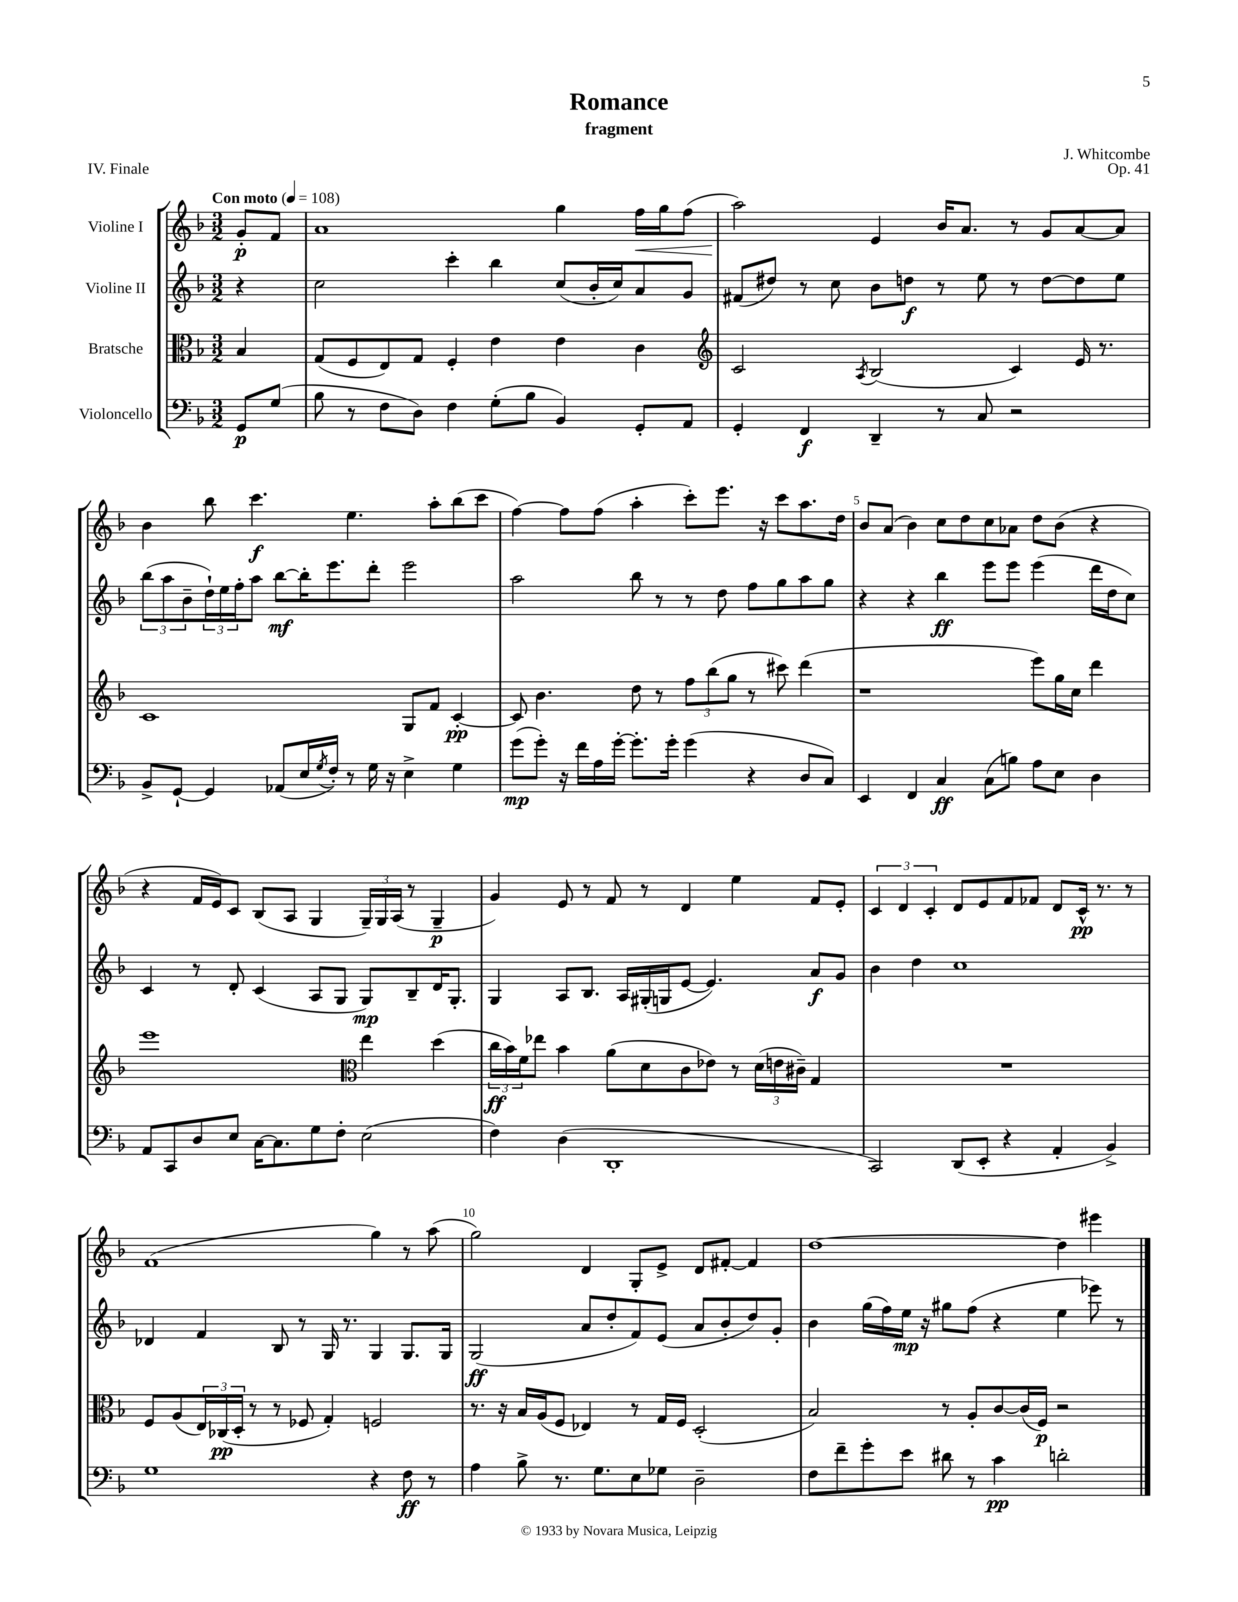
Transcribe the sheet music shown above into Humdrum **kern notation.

**kern	**kern	**kern	**kern
*staff4	*staff3	*staff2	*staff1
*clefF4	*clefC3	*clefG2	*clefG2
*k[b-]	*k[b-]	*k[b-]	*k[b-]
*M3/2	*M3/2	*M3/2	*M3/2
*MM108	*MM108	*MM108	*MM108
8GG/L	4B-/	4r	8g'/L
(8G/J	.	.	8f/J
=	=	=	=
8B-\	(8G/L	2cc\	1a
8r	8F/	.	.
8F\L	8E/)	.	.
8D\J)	8G/J	.	.
4F\	4F'/	4ccc'\	.
(8G'\L	4e\	4bb-\	.
8B-\J	.	.	.
4BB-/)	4e\	(8cc/L	4gg\
.	.	16b-'/L	.
.	.	16cc/J)	.
8GG'/L	4c\	8a/	16ff\LL
.	.	.	16gg\J
8AA/J	.	8g/J	(8ff\J
=	=	=	=
*	*clefG2	*	*
4GG'/	2c/	(8f#/L	2aa\)
.	.	8dd#/J)	.
4FF/	.	8r	.
.	.	8cc\	.
.	8qA/	.	.
4DD~/	(2B-/	8b-\L	4e/
.	.	8dd\J	.
8r	.	8r	16b-/LK
.	.	.	8.a/J
8C/	.	8ee\	.
2r	4c/)	8r	8r
.	.	[8dd\L	8g/L
.	16e/	8dd\]	[8a/
.	8.r	.	.
.	.	8ee\J	8a/]J
=	=	=	=
8BB-^/L	1c	(12bb-\L	4b-\
.	.	12aa\	.
[8GG`/J	.	.	.
.	.	12b-~\	.
4GG/]	.	24dd`\L)	8bb-\
.	.	24ee\	.
.	.	24ff'\J	.
.	.	8aa\J	4.ccc\
(8AA-/L	.	[8bb-\L	.
16E/L	.	16bb-'\]K	.
8qG/	.	.	.
16F'/JJ)	.	8.eee\	.
8r	.	.	4.ee\
16G\	.	8ddd'\J	.
16r	.	.	.
4E^\	8G/L	2eee\	.
.	8f/J	.	8aa'\L
4G\	[4c'/	.	(8bb-\
.	.	.	8ccc\J
=	=	=	=
(8g\L	8c/]	2aa\	[4ff\)
8g'\J)	4.b-\	.	.
16r	.	.	8ff\]L
16f\LL	.	.	.
16A\	.	.	(8ff\J
[16g'\JJ	.	.	.
8.g'\]L	8dd\	8bb-\	4aa'\
.	8r	8r	.
16g'\Jk	.	.	.
(4g\	12ff\L	8r	8ccc'\L)
.	(12bb-\	.	.
.	.	8dd\	8.eee\J
.	12gg\J	.	.
4r	8r	8ff\L	.
.	.	.	16r
.	8ccc#\)	8gg\	8ccc\L
8D/L	(4ddd\	8aa\	8.aa\
8C/J)	.	8gg\J	.
.	.	.	16dd\Jk
=	=	=	=
4EE/	1r	4r	8b-/L
.	.	.	(8a/J
4FF/	.	4r	4b-\)
4C/	.	4bb-\	8cc\L
.	.	.	8dd\
(8C\L	.	8eee\L	8cc\
8B\J)	.	8eee\J	8a-\J
8A\L	8eee\L)	(4eee\	8dd\L
8E\J	16gg\L	.	(8b-\J
.	16cc\JJ	.	.
4D\	4ddd\	16ddd\LL	4r
.	.	16dd\J	.
.	.	8cc\J)	.
=	=	=	=
8AA/L	1eee	4c/	4r
8CC/	.	.	.
8D/	.	8r	16f/LL
.	.	.	16e/J)
8E/J	.	8d'/	8c/J
[16C\LK	.	(4c/	(8B-/L
8.C\]	.	.	.
.	.	.	8A/J
8G\	.	8A/L	4G/
8F'\J	.	8G/J	.
*	*clefC3	*	*
(2E\	4ee\	8G/L)	24G~/LL)
.	.	.	24G/
.	.	.	(24A/JJ
.	.	8B-~/	8r
.	(4dd\	16d/K	4G~/
.	.	8.G'/J	.
=	=	=	=
4F\)	24cc\LL	4G/	4g/)
.	24b-\)	.	.
.	24f\J	.	.
.	8ee-\J	.	.
(4D\	4b-\	8A/L	8e/
.	.	8.B-/J	8r
1DD'	(8a\L	.	8f/
.	.	16A/LL	.
.	8d\	(16G#'/	8r
.	.	16G/J	.
.	8c\	[8e/J	4d/
.	8e-\J)	4.e/])	.
.	8r	.	4ee\
.	(24d\LL	.	.
.	24e\	.	.
.	24c#~\JJ)	.	.
.	4G/	8a/L	8f/L
.	.	8g/J	8e'/J
=	=	=	=
2CC/)	1.r	4b-\	6c/
.	.	.	6d/
.	.	4dd\	.
.	.	.	6c'/
(8DD/L	.	1cc	8d/L
8EE'/J	.	.	8e/
4r	.	.	8f/
.	.	.	8f-/J
4AA'/	.	.	8d/L
.	.	.	16c^^/Jk
.	.	.	8.r
4BB-^/)	.	.	.
.	.	.	8r
=	=	=	=
1G	8F/L	4d-/	(1f
.	(8A/	.	.
.	24E/L)	4f/	.
.	(24C-/	.	.
.	24D'/JJ	.	.
.	8r	.	.
.	8r	8B-/	.
.	8F-/	8r	.
.	4G'/)	16G/	.
.	.	8.r	.
4r	2F/	4G/	4gg\)
8F\	.	8.G/L	8r
8r	.	.	(8aa\
.	.	16G/Jk	.
=	=	=	=
4A\	8.r	(2G/	2gg\)
.	16r	.	.
8B-^\	16B-/LL	.	.
.	(16A/J	.	.
8.r	8F/J	.	.
.	4E-/)	8a/L	4d/
8.G\L	.	.	.
.	.	8dd'/	.
8E\	8r	8f/)	8G'/L
8G-\J	16G/LL	(8e/J	8e^/J
.	16F/JJ	.	.
2D~\	(2D'/	8a/L	8d/L
.	.	8b-'/	[8f#'/J
.	.	8dd/)	4f#/]
.	.	8g'/J	.
=	=	=	=
8F\L	2B-/)	4b-\	[1dd
8f~\	.	.	.
8g'\	.	(16gg\LL	.
.	.	16ff\)	.
8e\J	.	16ee\JJ	.
.	.	16r	.
8d#\	8r	8gg#\L	.
8r	8A'/L	(8ff\J	.
4c\	[8c/	4r	.
.	(16c/]L	.	.
.	16F/JJ)	.	.
2d'\	2r	4ee\	4dd\]
.	.	8eee-\)	4eee#\
.	.	8r	.
==	==	==	==
*-	*-	*-	*-
